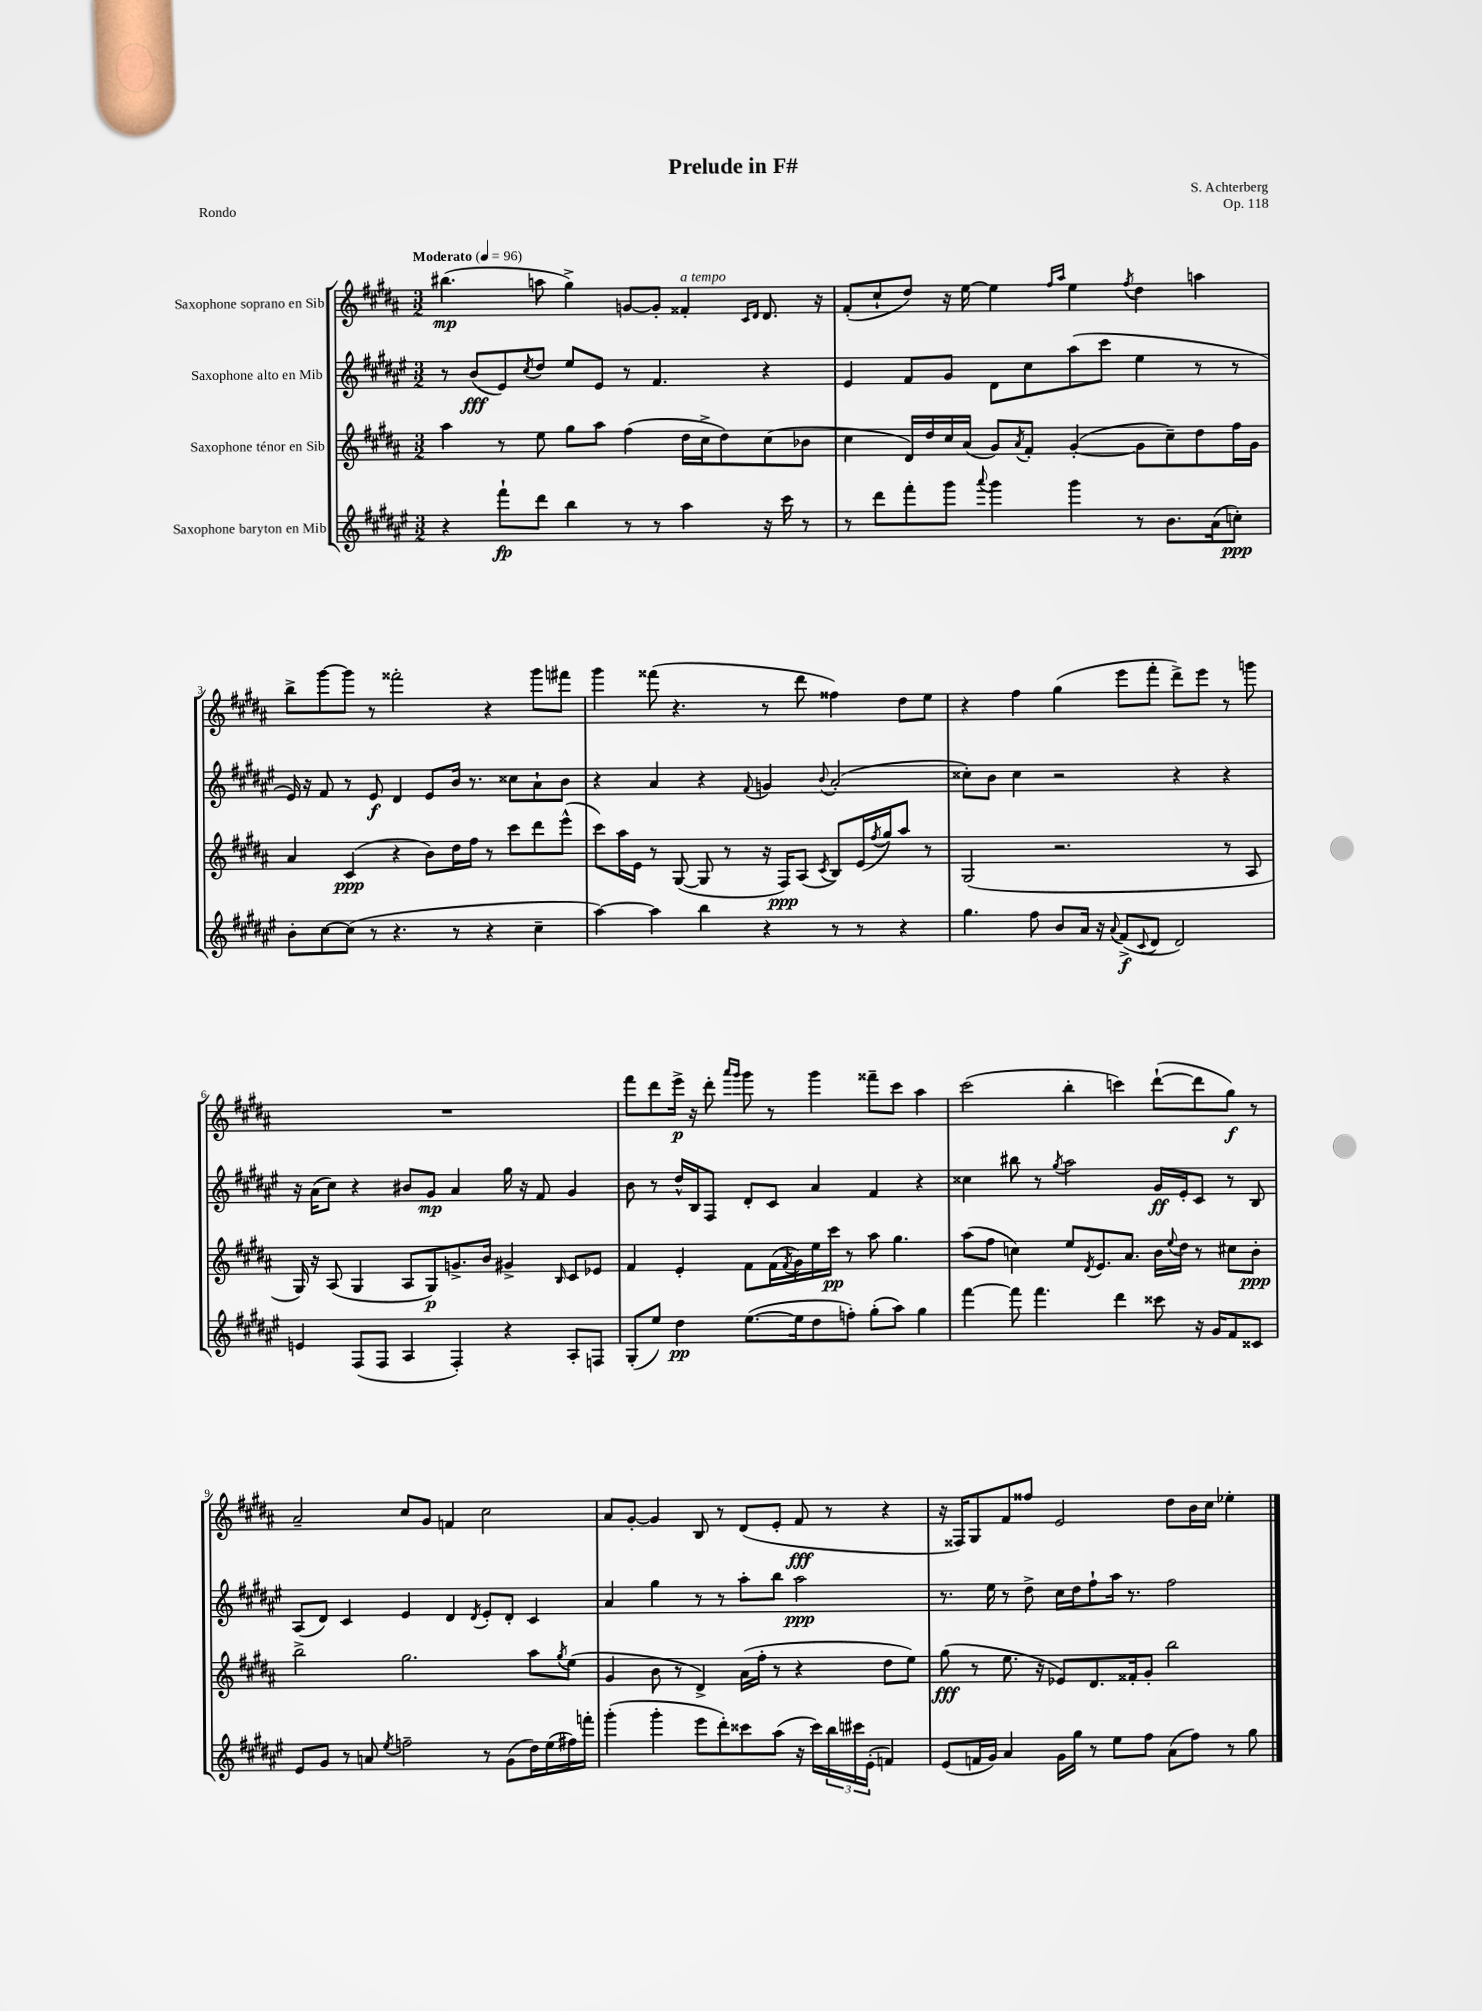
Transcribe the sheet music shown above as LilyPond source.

\header { title = "Prelude in F#" composer = "S. Achterberg" opus = "Op. 118" piece = "Rondo" }
<<
\new StaffGroup <<
\new Staff = "s0" \with { instrumentName = "Saxophone soprano en Sib" } {
    \clef treble \key b \major \numericTimeSignature \time 3/2 \tempo "Moderato" 4 = 96
    bis''4.\mp( a''8 gis''4->) g'8~ g'8-. fisis'4-.^\markup { \italic "a tempo" } \grace { cis'16 dis'16 } dis'8. r16 |
    fis'8-.( cis''8-! dis''8) r16 e''16~ e''4 \grace { fis''16 ais''16 } e''4 \acciaccatura { fis''8 } dis''4 a''4 |
    b''8-> gis'''8~ gis'''8 r8 fisis'''2-. r4 gis'''8 fis'''8 |
    gis'''4 fisis'''8( r4. r8 dis'''8 fisis''4) dis''8 e''8 |
    r4 fis''4 gis''4( e'''8 fis'''8-. dis'''8->) e'''8 r8 g'''8 |
    R1. |
    fis'''8 dis'''8 e'''16->\p r16 dis'''8-. \grace { ais'''16 gis'''16 } gis'''8 r8 gis'''4 fisis'''8-- cis'''8 ais''4 |
    cis'''2( b''4-. c'''4) dis'''8~-!( dis'''8 gis''8\f) r8 |
    ais'2-- cis''8 gis'8 f'4 cis''2 |
    ais'8 gis'8~-. gis'4 b8 r8 dis'8( e'8-. fis'8\fff r8 r4 |
    r16 fisis16) gis8 fis'8 fisis''8 e'2 dis''8 b'16 cis''16 ees''4-. \bar "|." |
}
\new Staff = "s1" \with { instrumentName = "Saxophone alto en Mib" } {
    \clef treble \key fis \major \numericTimeSignature \time 3/2
    r8 b'8\fff( eis'8) \acciaccatura { cis''8 } dis''8 eis''8 eis'8 r8 fis'4. r4 |
    eis'4 fis'8 gis'8 dis'8 cis''8 ais''8( cis'''8 eis''4 r8 r8 |
    eis'16) r16 fis'8 r8 eis'8\f dis'4 eis'8 b'16 r8. cisis''8 ais'8-! b'8 |
    r4 ais'4 r4 \appoggiatura { fis'8 } g'4 \appoggiatura { b'8 } ais'2-.( |
    cisis''8-.) b'8 cisis''4 r2 r4 r4 |
    r16 ais'16( cis''8) r4 bis'8 gis'8\mp ais'4 gis''16 r16 fis'8 gis'4 |
    b'8 r8 dis''16-^ b16 fis8 dis'8-. cis'8 ais'4 fis'4 r4 |
    cisis''4 bis''8 r8 \acciaccatura { gis''8 } ais''2 gis'16\ff eis'16-. cis'8 r8 b8 |
    ais8( dis'8) cis'4 eis'4 dis'4 \acciaccatura { dis'8 } eis'8-. dis'8-. cis'4 |
    ais'4 gis''4 r8 r8 ais''8-. b''8 ais''2\ppp |
    r8. eis''16 r8 dis''8-> cis''16 dis''16 fis''8-! ais''16 r8. fis''2 \bar "|." |
}
\new Staff = "s2" \with { instrumentName = "Saxophone ténor en Sib" } {
    \clef treble \key b \major \numericTimeSignature \time 3/2
    ais''4 r8 e''8 gis''8 ais''8 fis''4( dis''16 cis''16-> dis''8) cis''8( bes'8 |
    cis''4 dis'16) dis''16 cis''16 ais'16( gis'8) \acciaccatura { ais'8 } fis'8-. gis'4~-.( gis'8 cis''8--) dis''8 fis''16 gis'16 |
    ais'4 cis'4\ppp( r4 b'8) dis''16 fis''16 r8 cis'''8 dis'''8 e'''8-^( |
    cis'''8) ais''16 e'16 r8 gis8~( gis8 r8 r16 fis16\ppp) ais8( \acciaccatura { cis'8 } b8) e'16( \acciaccatura { fis''8 } gis''16) ais''8 r8 |
    gis2( r2. r8 ais8 |
    gis16) r16 ais8( gis4 ais8 gis8\p) g'8.-> b'16 gis'4-> \grace { b16 } cis'8 ees'8 |
    fis'4 e'4-. fis'8 fis'16( \acciaccatura { fis'8 } gis'16) e''16 cis'''16\pp r8 ais''8 gis''4. |
    ais''8( fis''8 c''4) e''8 \acciaccatura { dis'8 } e'8. ais'8. b'16 \appoggiatura { e''8 } dis''16 r8 cis''8 b'8-.\ppp |
    b''2-> gis''2. ais''8 \acciaccatura { gis''8 } e''8( |
    gis'4 b'8 r8 dis'4->) ais'16( fis''16-. r8 r4 dis''8 e''8) |
    gis''8\fff( r8 e''8. r16 ees'8) dis'8. fisis'16-. gis'8-. b''2 \bar "|." |
}
\new Staff = "s3" \with { instrumentName = "Saxophone baryton en Mib" } {
    \clef treble \key fis \major \numericTimeSignature \time 3/2
    r4 fis'''8-!\fp dis'''8 b''4 r8 r8 ais''4 r16 cis'''16 r8 |
    r8 dis'''8 fis'''8-. gis'''8 \appoggiatura { ais'''8 } gis'''4 gis'''4 r8 b'8. ais'16( c''8-.\ppp) |
    b'8-. cis''8~ cis''8( r8 r4. r8 r4 cis''4-- |
    ais''4~) ais''4 b''4 r4 r8 r8 r4 |
    gis''4. fis''8 b'8 ais'16 r16 \appoggiatura { ais'8 } fis'8->\f( \appoggiatura { cis'8 } dis'8 dis'2) |
    e'4 fis8( fis8 ais4 fis4-.) r4 ais8-. f8 |
    gis8-.( eis''8) dis''4\pp eis''8.~( eis''16 dis''8 f''8-.) gis''8-.( ais''8) gis''4 |
    fis'''4~ fis'''8 fis'''4. dis'''4 cisis'''8 r16 gis'16 fis'8 cisis'8 |
    eis'8 gis'8 r8 a'8 \acciaccatura { eis''8 } f''2-- r8 gis'8( dis''16) eis''16( fis''16) f'''16-. |
    gis'''4-.( gis'''4-. eis'''8 dis'''8-.) cisis'''8 ais''8( r16 cisis'''16) \tuplet 3/2 { b''16 cis'''16 eis'16-.( } f'4) |
    eis'8( f'16 gis'16) ais'4 gis'16 gis''16 r8 eis''8 fis''8 ais'8( fis''8) r8 gis''8 \bar "|." |
}
>>
>>
